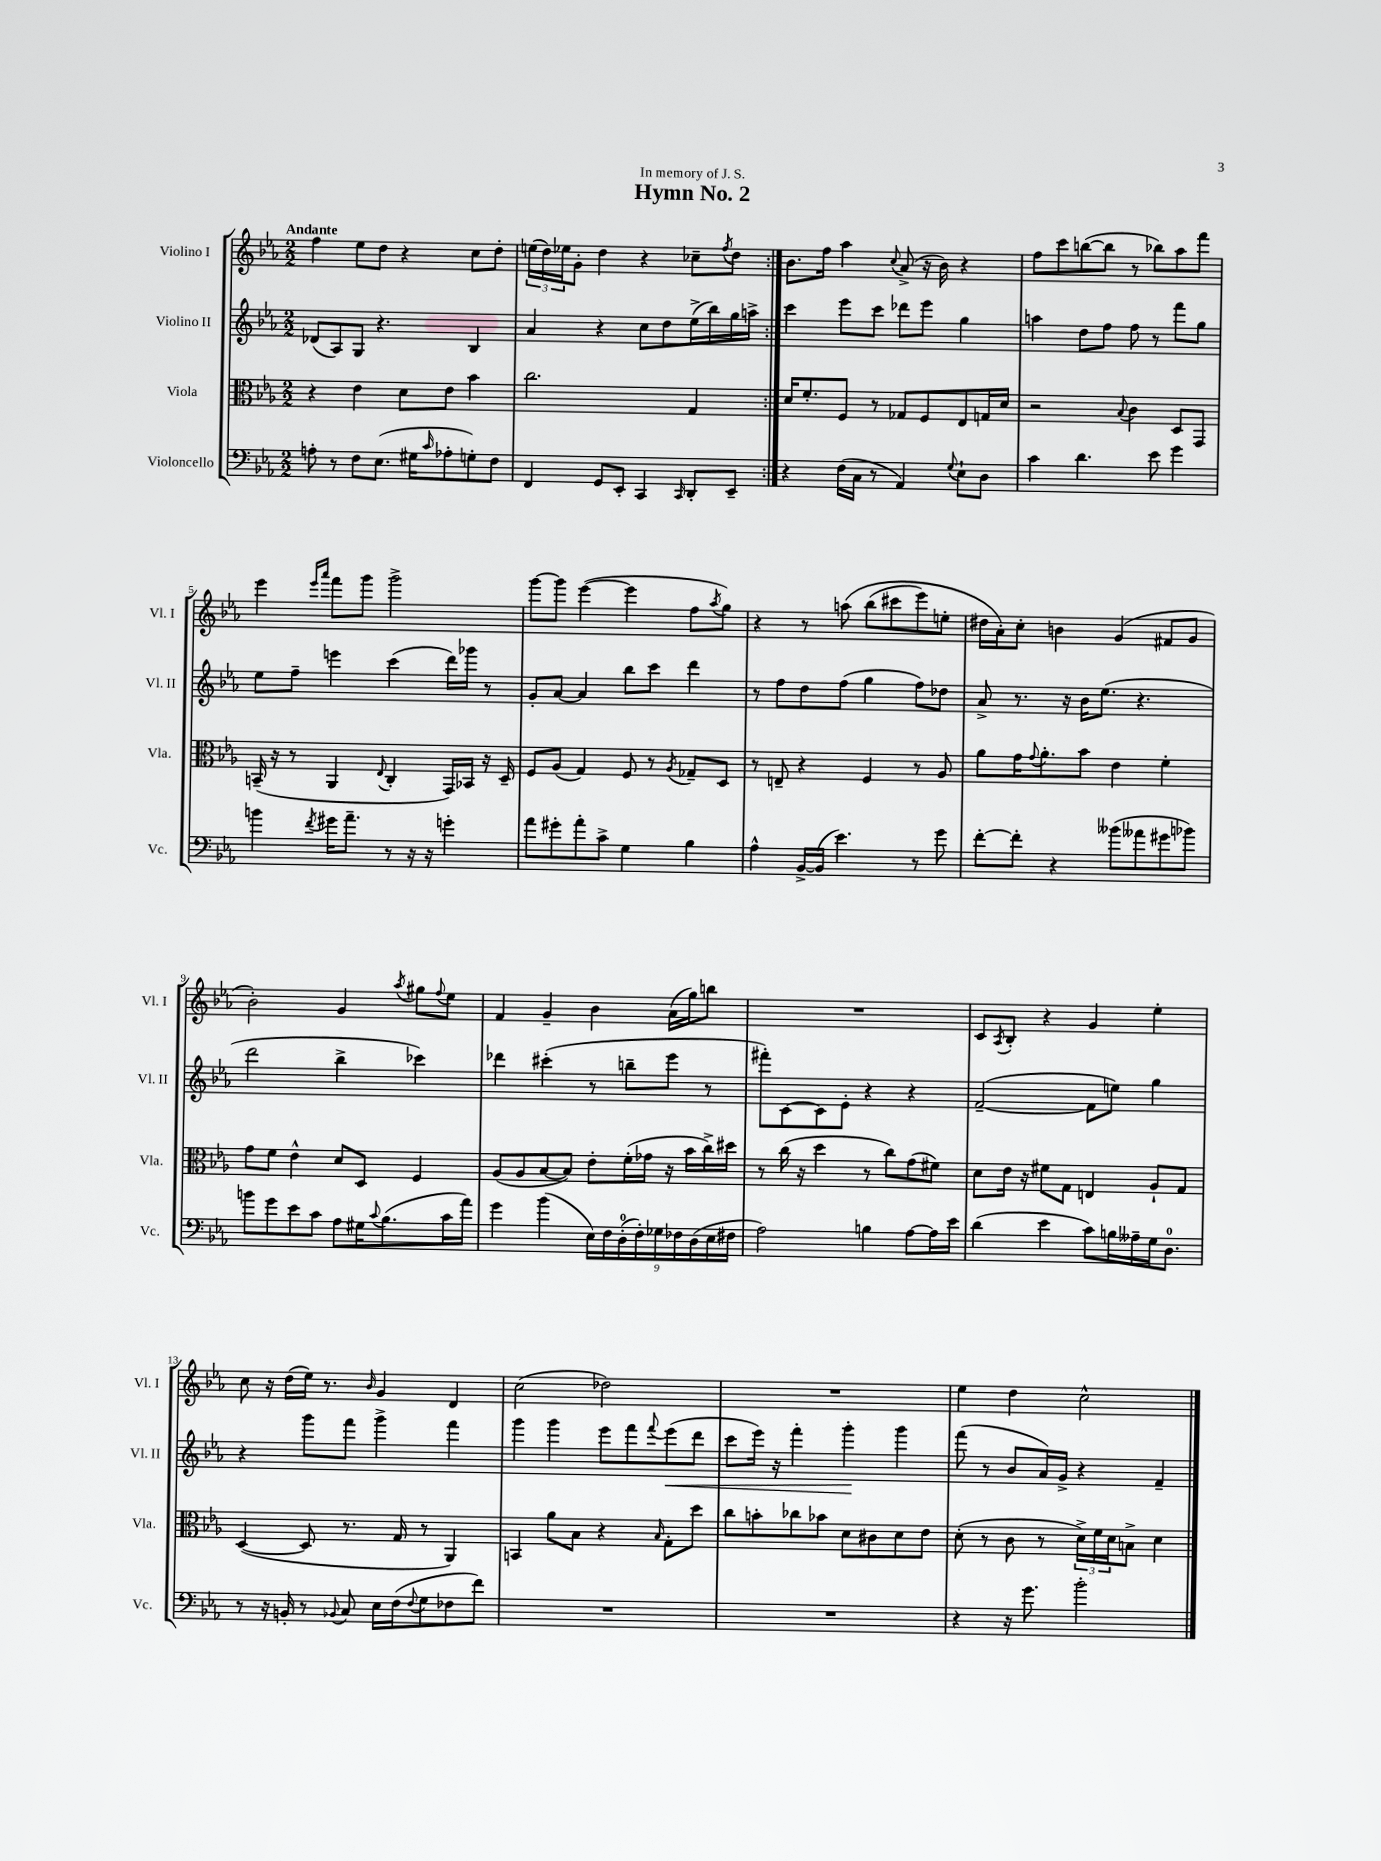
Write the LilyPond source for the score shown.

\header { title = "Hymn No. 2" dedication = "In memory of J. S." }
<<
\new StaffGroup <<
\new Staff = "s0" \with { instrumentName = "Violino I" shortInstrumentName = "Vl. I" } {
    \clef treble \key ees \major \numericTimeSignature \time 2/2 \tempo "Andante"
    \repeat volta 2 { f''4 ees''8 d''8 r4 c''8 d''8-. |
    \tuplet 3/2 { e''16( d''16) ees''16 } g'8-. d''4 r4 ces''8-- \acciaccatura { f''8 } d''8 | }
    bes'8. f''16 aes''4 \appoggiatura { c''8 } aes'8->( r16 bes'16) r4 |
    f''8 c'''8 b''8~( b''8 r8 bes''8) aes''8 f'''8 |
    ees'''4 \grace { ees'''16 aes'''16 } f'''8 g'''8 g'''2-> |
    g'''8~ g'''8 ees'''4~( ees'''4 f''8 \acciaccatura { aes''8 } g''8) |
    r4 r8 a''8\( bes''8( cis'''8 ees'''8) e''8-. |
    dis''16 aes'16-.\) c''8-. b'4 g'4( fis'8 g'8 |
    bes'2-.) g'4 \acciaccatura { aes''8 } gis''8 \appoggiatura { f''8 } ees''8 |
    f'4 g'4-- bes'4 aes'16( g''16) b''8 |
    R1 |
    c'8 \acciaccatura { aes8 } bes8-. r4 g'4 ees''4-. |
    c''8 r16 d''16( ees''16) r8. \grace { bes'16 } g'4 d'4 |
    c''2( des''2) |
    R1 |
    ees''4 d''4 c''2-^ \bar "|." |
}
\new Staff = "s1" \with { instrumentName = "Violino II" shortInstrumentName = "Vl. II" } {
    \clef treble \key ees \major \numericTimeSignature \time 2/2
    \repeat volta 2 { des'8( aes8) g8 r4. bes4 |
    aes'4 r4 c''8 d''8 ees''16->( bes''16) g''16 a''16-> | }
    c'''4 ees'''8 c'''8 des'''8 ees'''8 g''4 |
    a''4 d''8 f''8 f''8 r8 f'''8 g''8 |
    ees''8 f''8-- e'''4 c'''4( d'''16) ges'''16 r8 |
    g'8-. aes'8~ aes'4 bes''8 c'''8 d'''4 |
    r8 f''8 d''8 f''8( g''4 f''8) des''8 |
    aes'8-> r8. r16 bes'16 ees''8.( r4. |
    d'''2 bes''4-> ces'''4) |
    des'''4 cis'''4-.( r8 b''8-- ees'''8 r8 |
    fis'''8-.) c'8~ c'8 ees'8-. r4 r4 |
    f'2~--( f'8 e''8) g''4 |
    r4 g'''8 f'''8 g'''4-> f'''4 |
    g'''4 g'''4 ees'''8 f'''8 \appoggiatura { f'''8 } ees'''8\<( d'''8 |
    c'''8 ees'''16) r16 f'''4-. g'''4-.\! g'''4 |
    f'''8( r8 bes'8 aes'16) g'16-> r4 f'4-- \bar "|." |
}
\new Staff = "s2" \with { instrumentName = "Viola" shortInstrumentName = "Vla." } {
    \clef alto \key ees \major \numericTimeSignature \time 2/2
    \repeat volta 2 { r4 ees'4 d'8 ees'8 bes'4 |
    c''2. g4 | }
    d'16 f'8.-. f8 r8 ges8 f8 ees8 g16 d'16 |
    r2 \appoggiatura { bes8 } c'4 d8 g,8 |
    b,16--( r16 r8 aes,4 \appoggiatura { ees8 } c4-. g,16) bes,16 r16 d16-- |
    f8 aes8( g4) f8 r8 \acciaccatura { aes8 } ges8-- d8 |
    r8 e8-- r4 f4 r8 aes8 |
    aes'8 g'16 \appoggiatura { g'8 } aes'8.-. bes'8 ees'4 f'4-. |
    g'8 f'8 ees'4-^ d'8 d8 f4 |
    aes8( aes8 bes8~ bes8) ees'8-. f'16-.( ges'16 r16 bes'16 c''16->) dis''16 |
    r8 c''16( r16 d''4 r8 c''8) g'8( fis'8) |
    d'8 ees'16 r16 fis'8 g8 e4 aes8-! g8 |
    d4~( d8 r8. g16 r8 aes,4) |
    b,4 aes'8 bes8 r4 \grace { bes16 } g8-. d''8 |
    c''8 b'8-. ces''8 bes'8 d'8 cis'8 d'8 ees'8 |
    d'8-.( r8 c'8 r8 \tuplet 3/2 { d'16->) f'16 d'16 } b8-> d'4 \bar "|." |
}
\new Staff = "s3" \with { instrumentName = "Violoncello" shortInstrumentName = "Vc." } {
    \clef bass \key ees \major \numericTimeSignature \time 2/2
    \repeat volta 2 { a8-. r8 f8 ees8.( gis16 \grace { c'16 } aes8-. g8-.) f8 |
    f,4 g,8 ees,8-. c,4 \grace { c,16 } d,8-. ees,8-- | }
    r4 f16( c16 r8 aes,4) \appoggiatura { g8 } ees8-! d8 |
    c'4 d'4. ees'8 g'4 |
    b'4 \acciaccatura { f'8 } gis'16 aes'8.-- r8 r16 r16 g'4-. |
    aes'8 gis'8-. aes'8-. c'8-> g4 bes4 |
    aes4-^ bes,16~-> bes,16( ees'4.) r8 g'8 |
    f'8~-. f'8-. r4 beses'8( aeses'8 gis'8 bes'8) |
    b'8 g'8 ees'8 c'8 aes8 gis16 \appoggiatura { c'8 } bes8.( c'16 aes'16) |
    g'4 bes'4( \tuplet 9/8 { ees16) f16 d16-0-.( f16-.) ges16 fes16 d16( ees16 fis16 } |
    aes2) b4 aes8~ aes16 ees'16 |
    d'4( ees'4 c'8) b16 aeses16-- g16 d8.-0 |
    r8 r16 b,16-. r8 \appoggiatura { bes,8 } c8 ees16 f16( \appoggiatura { f8 } g8 fes8 f'8) |
    R1 |
    R1 |
    r4 r16 g'8. bes'2-. \bar "|." |
}
>>
>>
